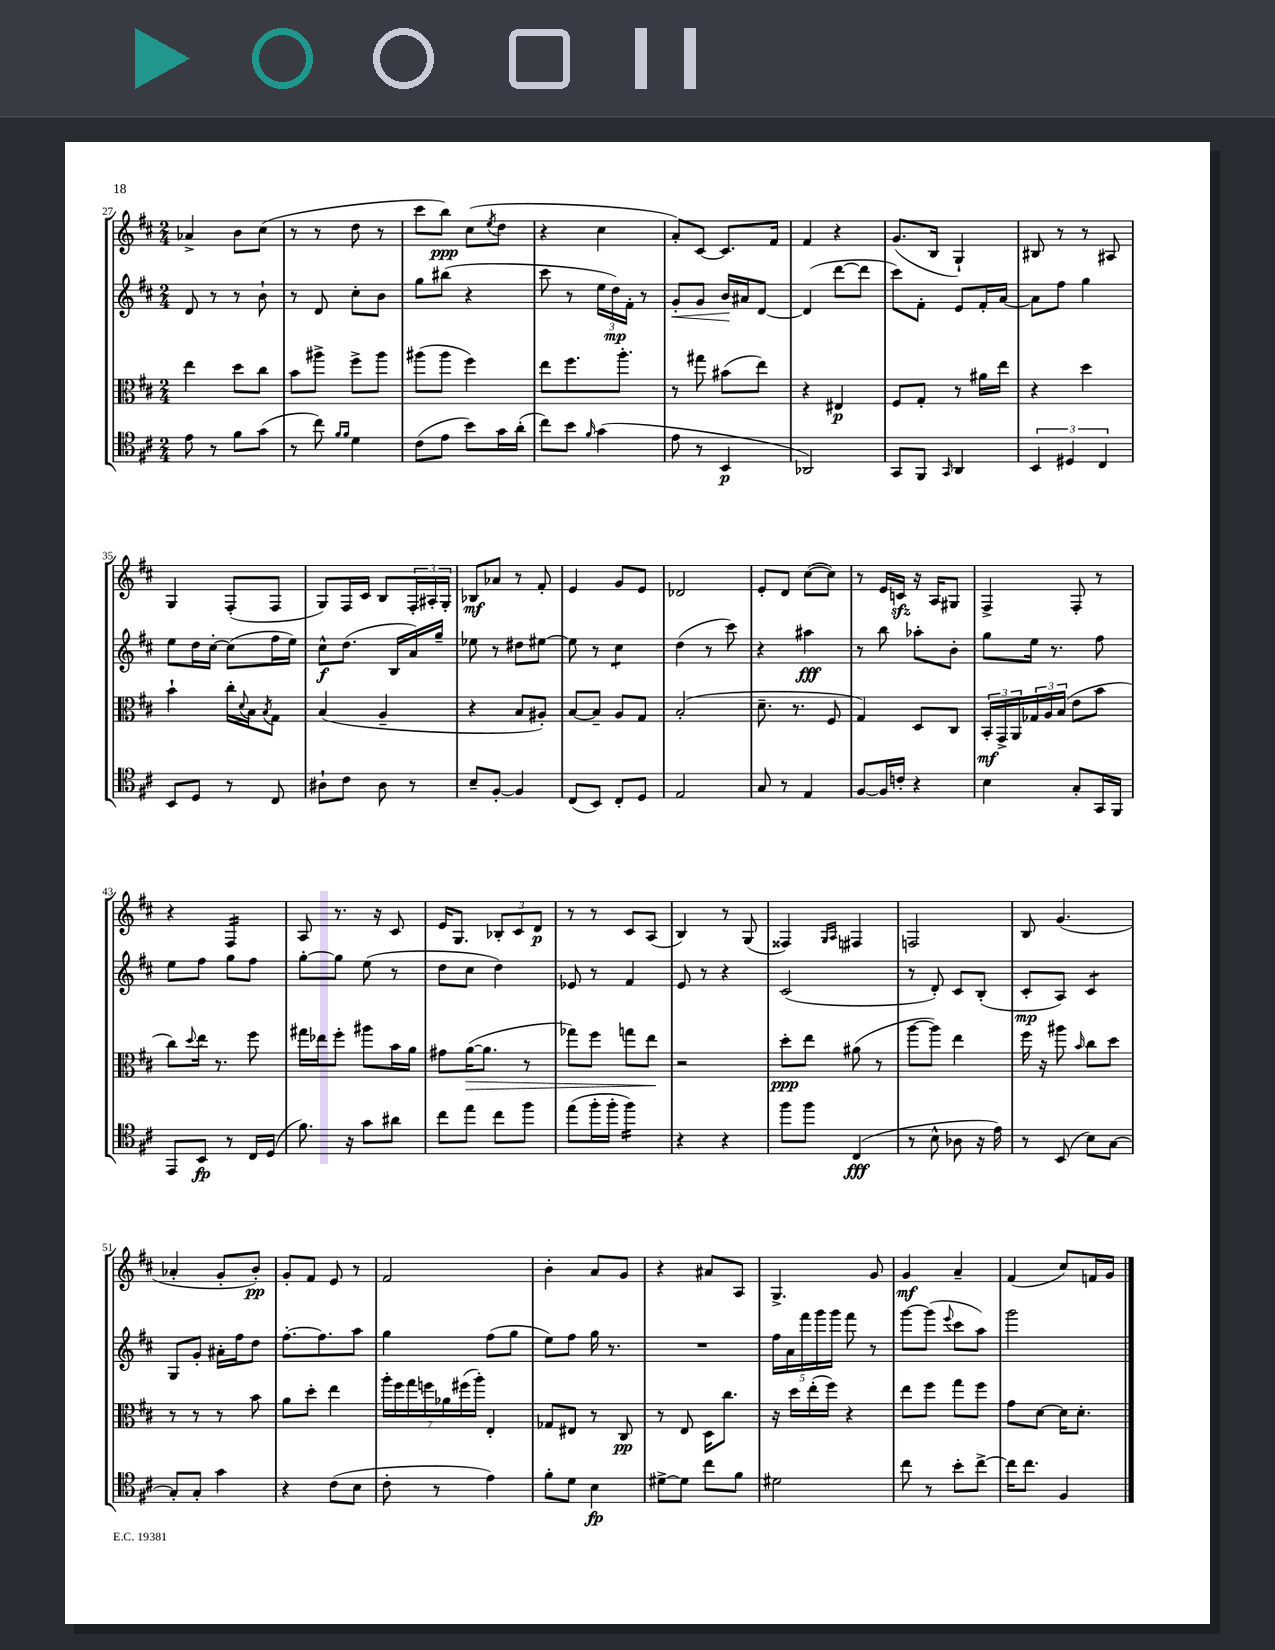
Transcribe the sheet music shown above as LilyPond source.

<<
\new StaffGroup <<
\new Staff = "s0" {
    \clef treble \key d \major \numericTimeSignature \time 2/4
    aes'4-> b'8 cis''8( |
    r8 r8 d''8 r8 |
    cis'''8 b''8\ppp) cis''8( \acciaccatura { e''8 } d''8 |
    r4 cis''4 |
    a'8-.) cis'8~ cis'8. fis'16 |
    fis'4 r4 |
    g'8.( b16 g4-!) |
    bis8 r8 r8 ais8 |
    g4 fis8-.( fis8 |
    g8) fis16 cis'16 b8 \tuplet 3/2 { fis16-. ais16-. g16-. } |
    bes8\mf aes'8 r8 fis'8-. |
    e'4 g'8 e'8 |
    des'2 |
    e'8-. d'8 cis''8~( cis''8) |
    r8 e'16 c'16\sfz r16 a16 gis8 |
    fis4-> fis8-. r8 |
    r4 fis4:16 |
    a8 r8. r16 cis'8 |
    e'16 g8. \tuplet 3/2 { bes8-. cis'8 d'8\p } |
    r8 r8 cis'8 a8( |
    b4) r8 g8( |
    fisis4) \grace { g16 a16 } fis4 |
    f2 |
    b8 g'4.( |
    aes'4-. g'8-. b'8-.\pp) |
    g'8-. fis'8 e'8 r8 |
    fis'2 |
    b'4-. a'8 g'8 |
    r4 ais'8 a8 |
    g4.-> g'8 |
    g'4\mf a'4-- |
    fis'4( cis''8) f'16 g'16 \bar "|." |
}
\new Staff = "s1" {
    \clef treble \key d \major \numericTimeSignature \time 2/4
    d'8 r8 r8 b'8-! |
    r8 d'8 cis''8-. b'8 |
    g''8 bis''8( r4 |
    cis'''8 r8 \tuplet 3/2 { e''16 d''16\mp) fis'16-. } r8 |
    g'8-.\< g'8 b'16\! ais'16 d'8~ |
    d'4( d'''8~ d'''8 |
    cis'''8) fis'8-. e'8 fis'16-. a'16~ |
    a'8 fis''8 g''4 |
    e''8 d''16 cis''16~-. cis''8( fis''16 e''16) |
    cis''8-^\f d''8.( b16 a'16) g''16-- |
    ees''8 r8 dis''8 eis''8~ |
    eis''8 r8 cis''4:8 |
    d''4( r8 cis'''8) |
    r4 ais''4\fff |
    r8 b''8 aes''8-. b'8-. |
    g''8 e''16 r8. fis''8 |
    e''8 fis''8 g''8 fis''8 |
    g''8~-. g''8 e''8( r8 |
    d''8 cis''8 d''4) |
    ees'8 r8 fis'4 |
    e'8 r8 r4 |
    cis'2( |
    r8 d'8-.) cis'8 b8-.( |
    cis'8-.\mp a8) cis'4:8 |
    g8 g'8-. ais'16-. fis''16 d''8 |
    fis''8.~-. fis''8. a''8 |
    g''4 fis''8( g''8 |
    e''8) fis''8 g''16 r8. |
    R2 |
    \tuplet 5/4 { fis''16 a'16 fis'''16 g'''16 g'''16 } fis'''8 r8 |
    g'''8~ g'''8( \appoggiatura { e'''8 } cis'''8 a''8) |
    g'''2 \bar "|." |
}
\new Staff = "s2" {
    \clef alto \key d \major \numericTimeSignature \time 2/4
    e''4 d''8 cis''8 |
    b'8 ais''8-> fis''8-> ais''8 |
    ais''8( ais''8 fis''4) |
    e''8 fis''8. a''8.-. |
    r8 gis''8 bis'8( e''8) |
    r4 eis4\p |
    fis8 g8-. r8 ais'16 e''16 |
    r4 d''4 |
    b'4-! cis''16-. \appoggiatura { d'8 } b16 \acciaccatura { b8 } g8 |
    b4( a4-- |
    r4 b8 ais8-.) |
    b8~ b8-- a8 g8 |
    b2-.( |
    d'8.-- r8. fis8 |
    g4) d8 cis8 |
    \tuplet 3/2 { b,16-.\mf g,16-> a,16 } \tuplet 3/2 { ges16 a16 b16( } e'8 b'8 |
    cis''8) \appoggiatura { d''8 } e''16 r8. fis''8 |
    gis''16 ees''16 fis''8-. ais''8 b'16 a'16 |
    gis'8 a'16~\>( a'8. r8 |
    ges''8) fis''8 g''8 e''8\! |
    r2 |
    d''8-.\ppp e''8 ais'8( r8 |
    a''8~ a''8) e''4 |
    fis''16 r16 ais''8 \grace { b'16 } cis''8 d''8 |
    r8 r8 r8 b'8 |
    a'8 d''8-. e''4 |
    \tuplet 7/4 { a''16-. fis''16 g''16 f''16 aes'16 fis''16( a''16-.) } e4-. |
    ges8 eis8 r8 cis8\pp |
    r8 e8 d16 cis''8. |
    r16 d''16 e''16-.( fis''16) r4 |
    e''8 fis''8 g''8 fis''8 |
    g'8 d'8~ d'16 d'8.-. \bar "|." |
}
\new Staff = "s3" {
    \clef tenor \key d \major \numericTimeSignature \time 2/4
    e'8 r8 fis'8 g'8( |
    r8 cis''8) \grace { fis'16 fis'16 } d'4 |
    cis'8( e'8 b'8) g'16 a'16-.( |
    cis''8) b'8 \grace { fis'16 } g'4( |
    e'8 r8 b,4\p |
    aes,2) |
    g,8 fis,8 \grace { g,16 } a,4 |
    \tuplet 3/2 { b,4 dis4 cis4 } |
    b,8 d8 r8 cis8 |
    ais8-! cis'8 ais8 r8 |
    b8-- fis8~-. fis4 |
    cis8( b,8) cis8-. d8 |
    e2 |
    g8 r8 e4 |
    fis8~ fis16 c'16-. r4 |
    b4 g8-. g,16 fis,16 |
    e,8 b,8\fp r8 cis16 d16( |
    fis'8.) r16 g'8 ais'8 |
    cis''8 e''8 cis''8 fis''8 |
    e''8( fis''16-. fis''16-. fis''4:16) |
    r4 r4 |
    fis''8 fis''8 cis4\fff( |
    r8 b8-^ aes8 r16 e'16) |
    r8 b,8( b8) g8~ |
    g8-. g8-. g'4 |
    r4 cis'8( b8 |
    cis'8-. r8 e'4) |
    fis'8-. d'8 b4\fp |
    dis'8~-> dis'8 cis''8 fis'8 |
    dis'2 |
    cis''8 r8 b'8-. cis''8~-> |
    cis''16 cis''8. fis4 \bar "|." |
}
>>
>>
\layout { \context { \Score currentBarNumber = #27 } }
